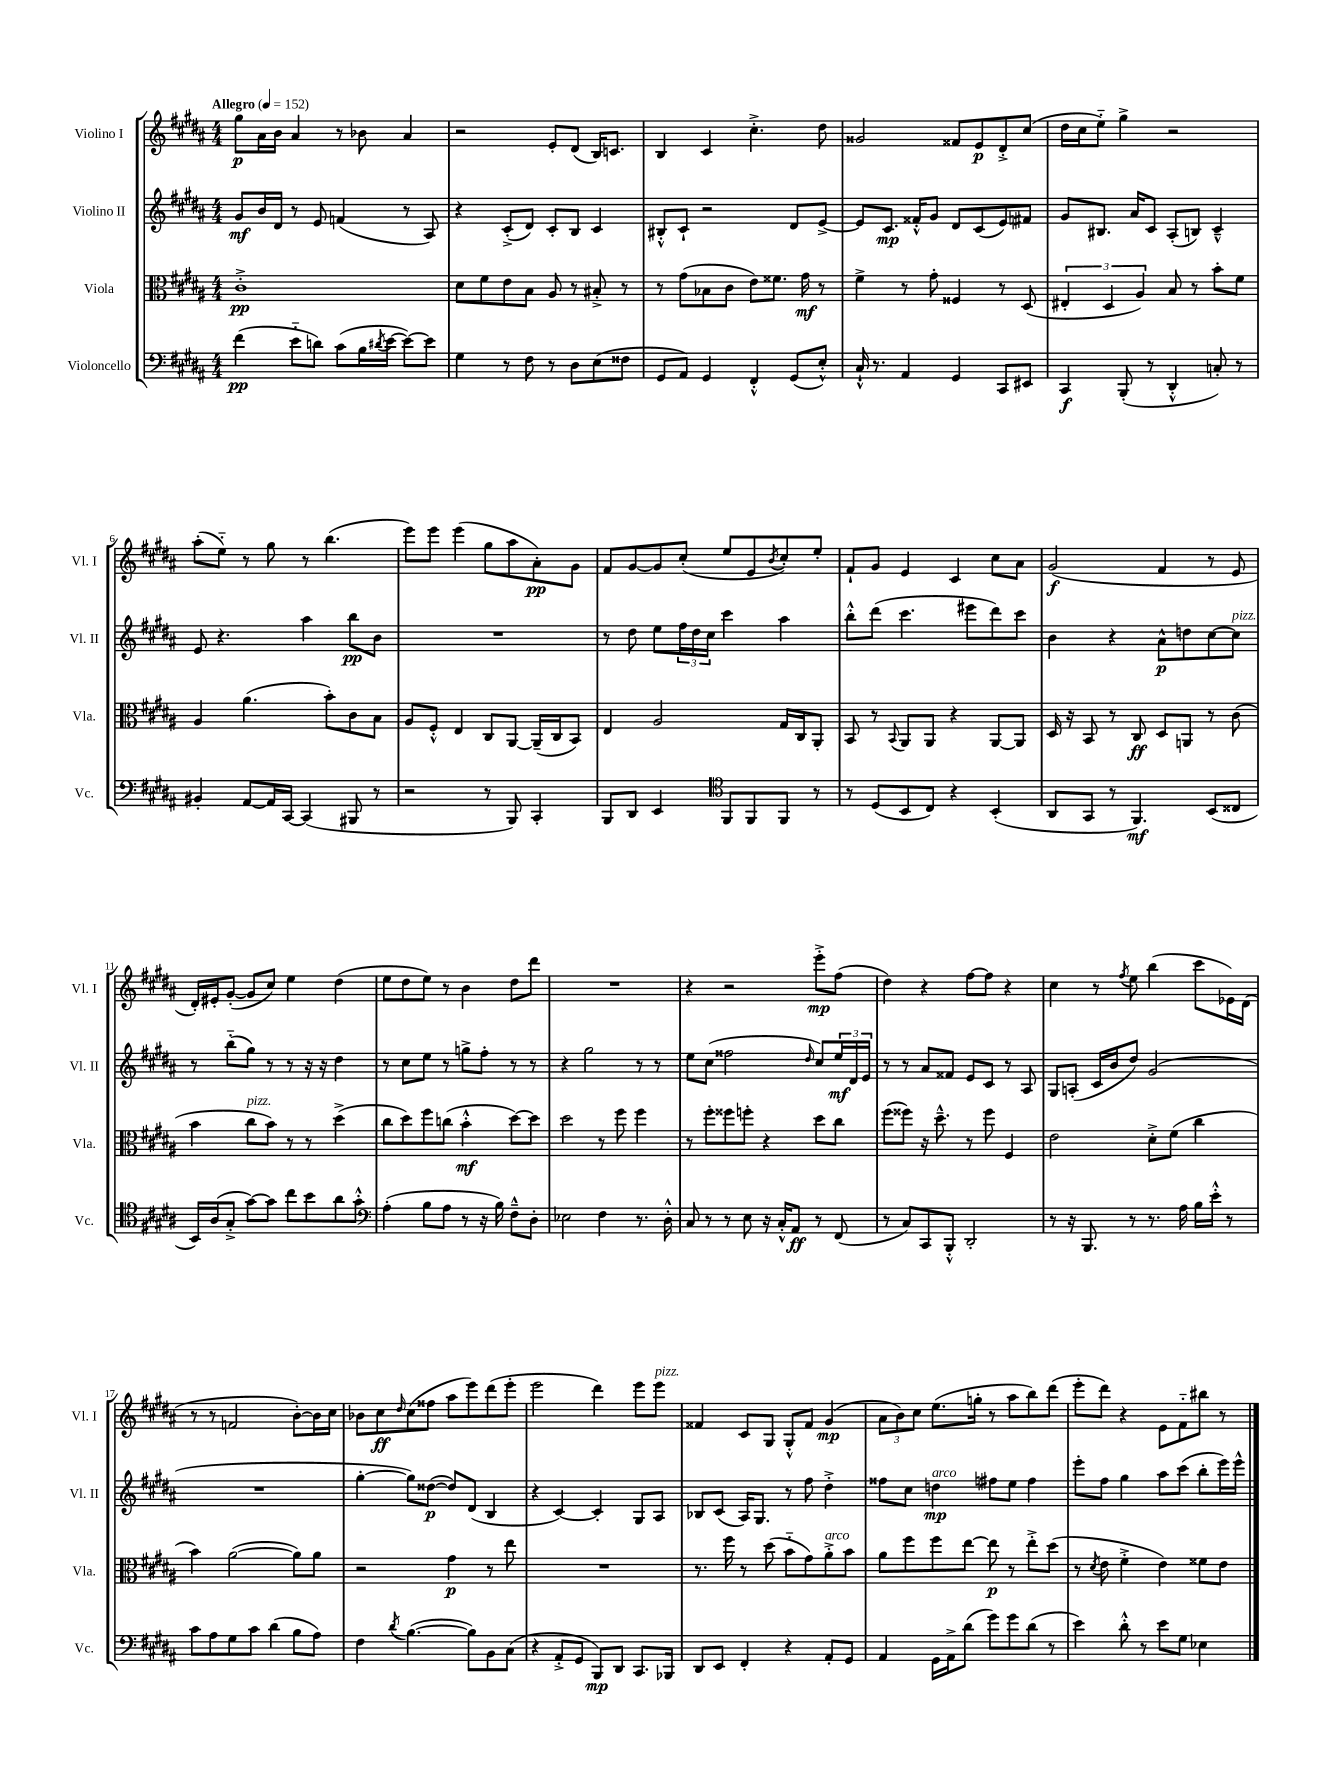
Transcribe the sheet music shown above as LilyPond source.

<<
\new StaffGroup <<
\new Staff = "s0" \with { instrumentName = "Violino I" shortInstrumentName = "Vl. I" } {
    \clef treble \key b \major \numericTimeSignature \time 4/4 \tempo "Allegro" 4 = 152
    gis''8\p ais'16 b'16 ais'4 r8 bes'8 ais'4 |
    r2 e'8-. dis'8( b16) c'8. |
    b4 cis'4 cis''4.-.-> dis''8 |
    gisis'2 fisis'8 e'8\p dis'8-.-> cis''8( |
    dis''16 cis''16 e''8-_) gis''4-> r2 |
    ais''8-.( e''8-_) r8 gis''8 r8 b''4.( |
    e'''8) e'''8 e'''4( gis''8 ais''8 ais'8-.\pp) gis'8 |
    fis'8 gis'8~ gis'8 cis''8-.( e''8 e'8 \acciaccatura { b'8 } cis''8-.) e''8-. |
    fis'8-! gis'8 e'4 cis'4 cis''8 ais'8 |
    gis'2\f( fis'4 r8 e'8 |
    dis'16-.) eis'16-. gis'8~-.( gis'8 cis''8) e''4 dis''4( |
    e''8 dis''8 e''8) r8 b'4 dis''8 dis'''8 |
    R1 |
    r4 r2 e'''8-.->\mp fis''8( |
    dis''4) r4 fis''8~ fis''8 r4 |
    cis''4 r8 \acciaccatura { fis''8 } e''8 b''4( cis'''8 ees'16) dis'16( |
    r8 r8 f'2 b'8~-.) b'16 cis''16 |
    bes'8 cis''8\ff \grace { dis''16 } cis''8( fisis''8 ais''8 e'''8) dis'''8( e'''8-. |
    e'''2 dis'''4) e'''8 e'''8^\markup { \italic "pizz." } |
    fisis'4 cis'8 gis8 gis8-.-^ fisis'8 gis'4\mp( |
    \tuplet 3/2 { ais'8 b'8) cis''8 } e''8.( g''16-. r8 ais''8 b''8) dis'''8( |
    e'''8-. dis'''8) r4 e'8 fis'8-_ bis''8 r8 \bar "|." |
}
\new Staff = "s1" \with { instrumentName = "Violino II" shortInstrumentName = "Vl. II" } {
    \clef treble \key b \major \numericTimeSignature \time 4/4
    gis'8\mf b'16 dis'16 r8 e'8 f'4( r8 ais8) |
    r4 cis'8-.->( dis'8) cis'8-. b8 cis'4 |
    bis8-.-^ cis'8-! r2 dis'8 e'8~-> |
    e'8 cis'8.\mp fisis'16-.-^ gis'8 dis'8 cis'8( e'8) fis'8 |
    gis'8 bis8. ais'16 cis'8 ais8-.( b8) cis'4---^ |
    e'8 r4. ais''4 b''8\pp b'8 |
    R1 |
    r8 dis''8 e''8 \tuplet 3/2 { fis''16 dis''16 cis''16 } cis'''4 ais''4 |
    b''8-.-^ dis'''8( cis'''4. eis'''8 dis'''8) cis'''8 |
    b'4 r4 ais'8-^\p d''8 cis''8~ cis''8^\markup { \italic "pizz." } |
    r8 b''8-_( gis''8) r8 r8 r16 r16 dis''4 |
    r8 cis''8 e''8 r8 g''8-> fis''8-. r8 r8 |
    r4 gis''2 r8 r8 |
    e''8 cis''8( fisis''2 \grace { dis''16 } cis''8) \tuplet 3/2 { e''16\mf dis'16 e'16 } |
    r8 r8 ais'8 fisis'8 e'8 cis'8 r8 ais8 |
    gis8 a8-.( cis'16 b'16 dis''8) gis'2( |
    R1 |
    gis''4~-. gis''8) disis''8~\p( disis''8) dis'8( b4 |
    r4 cis'4~) cis'4-. gis8 ais8 |
    bes8 cis'8( ais16) gis8. r8 fis''8 dis''4-.-> |
    fisis''8 cis''8 d''4\mp^\markup { \italic "arco" } fis''8 e''8 fis''4 |
    e'''8-. fis''8 gis''4 ais''8 cis'''8( b''8-. e'''16) e'''16-^ \bar "|." |
}
\new Staff = "s2" \with { instrumentName = "Viola" shortInstrumentName = "Vla." } {
    \clef alto \key b \major \numericTimeSignature \time 4/4
    cis'1-.->\pp |
    dis'8 fis'8 e'8 b8 ais8 r8 bis8-.-> r8 |
    r8 gis'8( bes8 cis'8 e'8) fisis'8. gis'16\mf r8 |
    fis'4-> r8 gis'8-. fisis4 r8 dis8( |
    \tuplet 3/2 { eis4-. dis4 ais4) } b8 r8 b'8-. fis'8 |
    ais4 ais'4.( b'8-.) cis'8 b8 |
    ais8 fis8-.-^ e4 cis8 ais,8~ ais,16--( cis16 b,8) |
    e4 ais2 gis16 cis16 ais,8-. |
    b,8 r8 \appoggiatura { b,8 } ais,8 ais,8 r4 ais,8~ ais,8 |
    dis16 r16 b,8 r8 cis8\ff dis8 a,8 r8 cis'8( |
    b'4 cis''8^\markup { \italic "pizz." } b'8) r8 r8 dis''4->( |
    cis''8 dis''8) fis''8 c''8( b'4-.-^\mf dis''8~) dis''8 |
    dis''2 r8 fis''8 fis''4 |
    r8 fis''8-. fisis''8 f''8-. r4 dis''8 cis''8 |
    fis''8( fisis''8) r16 dis''8.---^ r8 fisis''8 fis4 |
    e'2 dis'8-.-> fis'8( cis''4 |
    b'4) ais'2~( ais'8) ais'8 |
    r2 gis'4\p r8 e''8 |
    R1 |
    r8. fis''16 r8 dis''8( b'8-_ gis'8) ais'8-.->^\markup { \italic "arco" } b'8 |
    ais'8 fis''8 fis''8 e''8~ e''8\p r8 e''8-.-> dis''8( |
    r8 \acciaccatura { dis'8 } e'8 fis'4-.-> e'4) fisis'8 e'8 \bar "|." |
}
\new Staff = "s3" \with { instrumentName = "Violoncello" shortInstrumentName = "Vc." } {
    \clef bass \key b \major \numericTimeSignature \time 4/4
    fis'4\pp( e'8-_ d'8) cis'8( b16 \acciaccatura { dis'8 } e'16~ e'8~) e'8 |
    gis4 r8 fis8 r8 dis8 e8( fisis8 |
    gis,8 ais,8) gis,4 fis,4-.-^ gis,8( e8-.-^) |
    cis16-!-^ r8. ais,4 gis,4 cis,8 eis,8 |
    cis,4\f b,,8-.( r8 dis,4-.-^ c8-.) r8 |
    bis,4-. ais,8~ ais,16 cis,16~ cis,4( bis,,8 r8 |
    r2 r8 b,,8) cis,4-. |
    b,,8 dis,8 e,4 \clef tenor fis,8 fis,8 fis,8 r8 |
    r8 dis8( b,8 cis8) r4 b,4-.( |
    ais,8 gis,8 r8 fis,4.\mf) b,8( cisis8 |
    b,16) ais16( gis8-.-> gis'8~) gis'8 cis''8 b'8 ais'8 gis'8-.-^ |
    \clef bass ais4-.( b8 ais8 r8 r16 b16) fis8---^ dis8-. |
    ees2 fis4 r8. dis16-.-^ |
    cis8 r8 r8 e8 r16 cis16-.-^ ais,8\ff r8 fis,8( |
    r8 cis8) cis,8 b,,8-.-^ dis,2-. |
    r8 r16 b,,8. r8 r8. ais16 b16 e'16-.-^ r8 |
    cis'8 ais8 gis8 cis'8 dis'4( b8 ais8) |
    fis4 \acciaccatura { dis'8 } b4.~( b8) b,8 cis8( |
    r4 ais,8-.-> gis,8 b,,8\mp) dis,8 cis,8. bes,,16 |
    dis,8 e,8 fis,4-. r4 ais,8-. gis,8 |
    ais,4 gis,16 ais,16-> dis'8( gis'8) gis'8 dis'8( r8 |
    e'4) dis'8-.-^ r8 e'8 gis8 ees4 \bar "|." |
}
>>
>>
